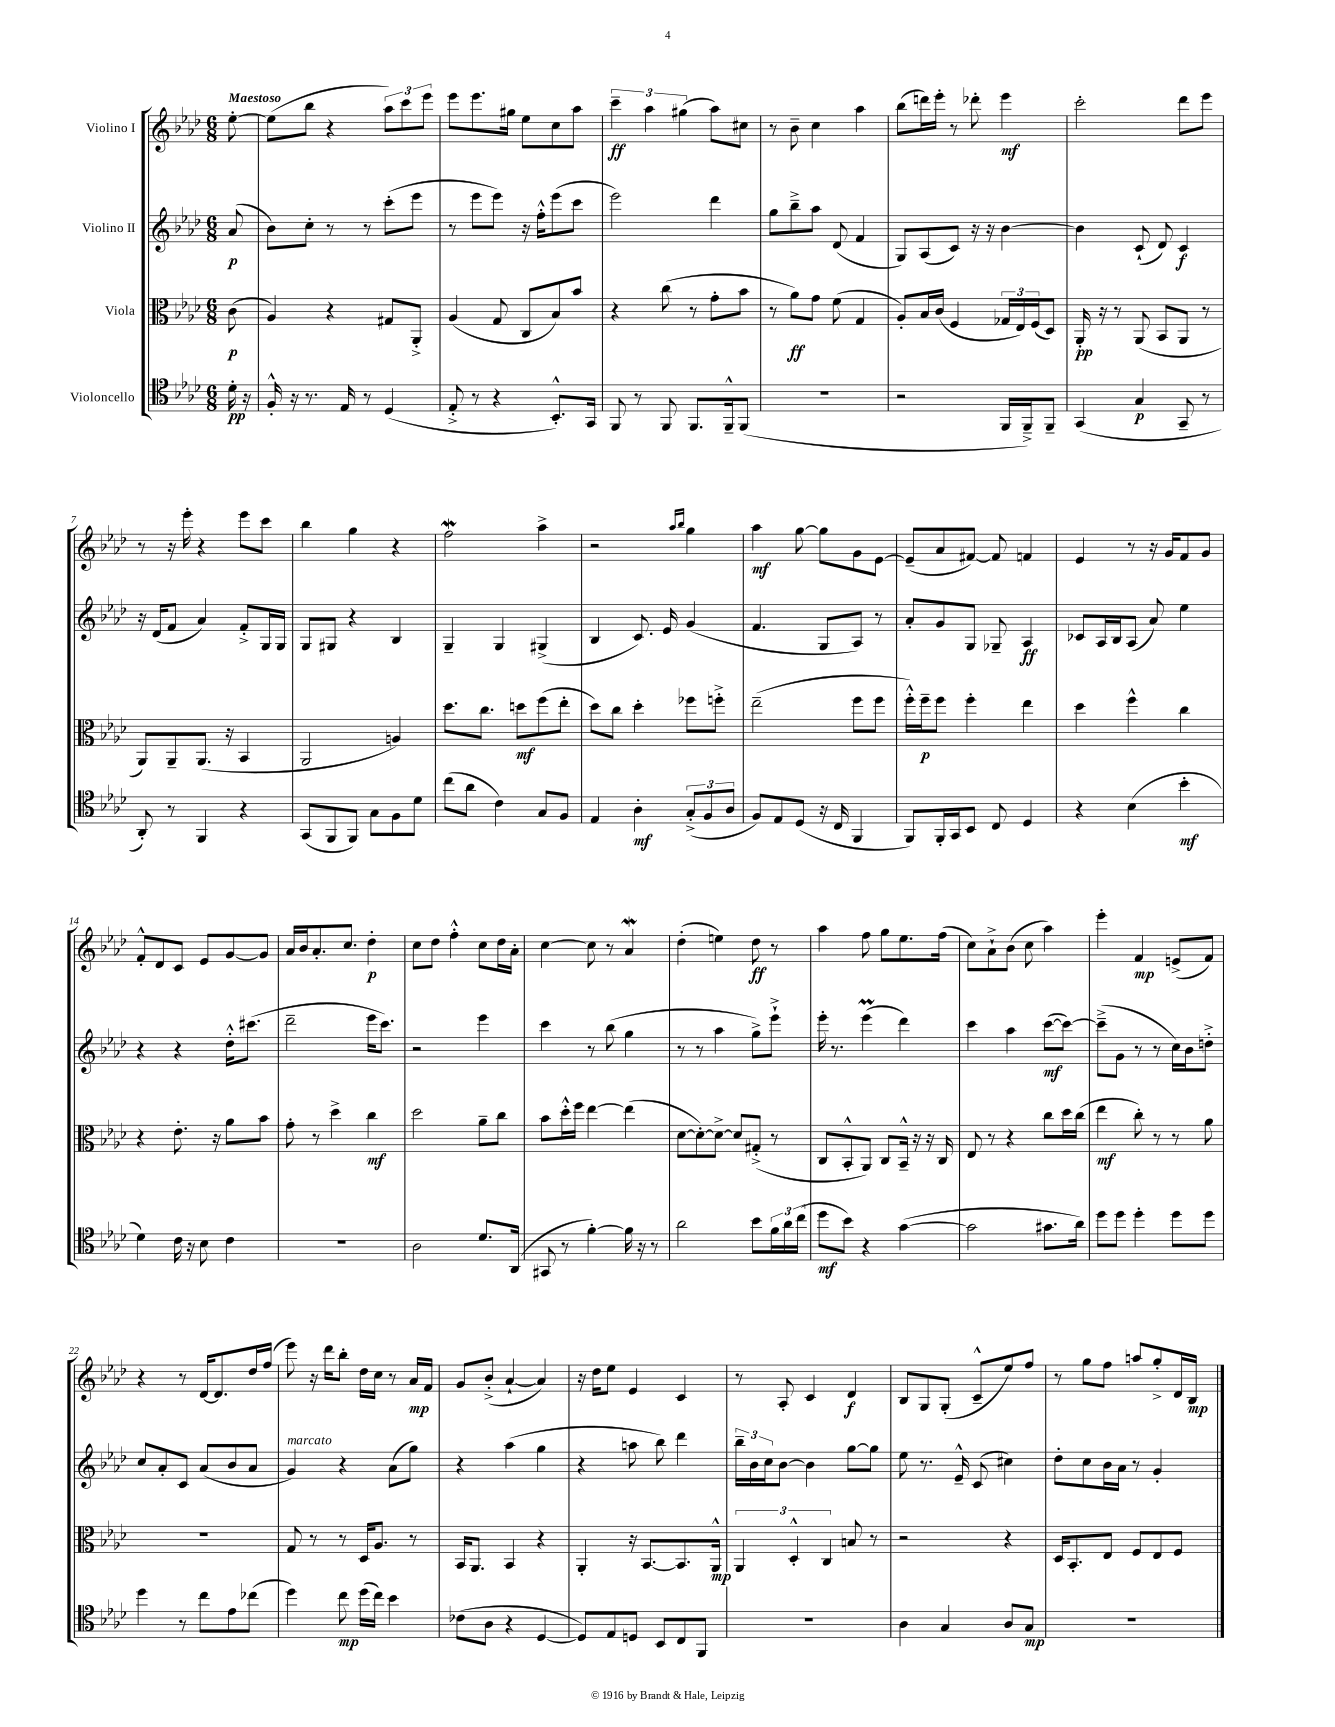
<<
\new StaffGroup <<
\new Staff = "s0" \with { instrumentName = "Violino I" } {
    \clef treble \key aes \major \numericTimeSignature \time 6/8 \partial 8 \tempo "Maestoso"
    ees''8~-. |
    ees''8( bes''8 r4 \tuplet 3/2 { aes''8) c'''8 ees'''8 } |
    ees'''8 ees'''8. gis''16 ees''8 c''8 aes''8 |
    \tuplet 3/2 { c'''4--\ff aes''4 gis''4( } aes''8) cis''8 |
    r8 bes'8-- c''4 aes''4 |
    bes''8( d'''16) ees'''16-. r8 des'''8-. ees'''4\mf |
    c'''2-. des'''8 ees'''8 |
    r8 r16 ees'''16-. r4 ees'''8 c'''8 |
    bes''4 g''4 r4 |
    f''2\mordent aes''4-> |
    r2 \grace { aes''16 bes''16 } g''4 |
    aes''4\mf g''8~ g''8 g'8 ees'8~ |
    ees'8--( aes'8 fis'8~) fis'8 f'4 |
    ees'4 r8 r16 g'16 f'8 g'8 |
    f'8-.-^ des'8 c'8 ees'8 g'8~ g'8 |
    aes'16 bes'16 aes'8.-. c''8. des''4-.\p |
    c''8 des''8 f''4-.-^ c''8 des''16 aes'16-. |
    c''4~ c''8 r8 aes'4\mordent |
    des''4-.( e''4) des''8\ff r8 |
    aes''4 f''8 g''8 ees''8. f''16( |
    c''8) aes'8-!-> bes'8( c''8 aes''4) |
    ees'''4-. f'4\mp e'8->( f'8) |
    r4 r8 des'16~ des'8. des''16 f''16( |
    ees'''8) r16 des'''16 bes''8-. des''16 c''16 r8 aes'16\mp f'16 |
    g'8 bes'8-.->( aes'4~-! aes'4) |
    r16 des''16 ees''8 ees'4 c'4 |
    r8 aes8-. c'4 des'4\f |
    bes8 g8 g8-.( c'8---^ ees''8) f''8 |
    r8 g''8 f''8 a''8 g''8-.-> des'16 bes16\mp \bar "|." |
}
\new Staff = "s1" \with { instrumentName = "Violino II" } {
    \clef treble \key aes \major \numericTimeSignature \time 6/8 \partial 8
    aes'8\p( |
    bes'8) c''8-. r8 r8 c'''8-.( ees'''8 |
    r8 ees'''8 ees'''8) r16 f''16-.-^ ees'''8( c'''8 |
    ees'''2) des'''4 |
    g''8 bes''8---> aes''8 des'8( f'4 |
    g8) aes8( c'8) r16 r16 bes'4~ |
    bes'4 c'8-!( des'8) c'4\f |
    r16 des'16( f'8 aes'4) f'8-.-> g16 g16 |
    g8 gis8 r4 bes4 |
    g4-- g4 gis4->( |
    bes4 c'8.) ees'16 g'4( |
    f'4. g8 aes8) r8 |
    aes'8-. g'8 g8 ges8-- aes4\ff |
    ces'8 aes16 bes16 aes8( aes'8) ees''4 |
    r4 r4 des''16-.-^ cis'''8.( |
    des'''2-- ees'''16 c'''8.) |
    r2 ees'''4 |
    c'''4 r8 bes''8( g''4 |
    r8 r8 aes''4 g''8->) ees'''8-!-> |
    ees'''16-. r8. ees'''4\prall( des'''4) |
    c'''4 aes''4 c'''8~\mf( c'''8~) |
    c'''8--->( g'8 r8 r8 c''16) bes'16 d''8-.-> |
    c''8 aes'8-. c'8 aes'8( bes'8 aes'8 |
    g'4^\markup { \italic "marcato" }) r4 aes'8( g''8) |
    r4 aes''4( g''4 |
    r4 a''8 bes''8) des'''4 |
    \tuplet 3/2 { bes''16-- bes'16 c''16 } bes'8~ bes'4 g''8~ g''8 |
    ees''8 r8. ees'16---^ c'8( cis''4) |
    des''8-. c''8 bes'16 aes'16 r8 g'4-. \bar "|." |
}
\new Staff = "s2" \with { instrumentName = "Viola" } {
    \clef alto \key aes \major \numericTimeSignature \time 6/8 \partial 8
    c'8\p( |
    aes4) r4 gis8 aes,8-.-> |
    aes4( g8 c8 bes8) bes'8 |
    r4 c''8( r8 g'8-. bes'8 |
    r8 aes'8\ff) g'8 f'8( g4 |
    aes8-.) bes16 c'16( f4 \tuplet 3/2 { ges16 ees16) f16( } des8) |
    aes,16-.\pp r16 r8 aes,8( bes,8 aes,8 r8 |
    aes,8) aes,8-- aes,8.( r16 bes,4 |
    aes,2 a4) |
    des''8. c''8. d''8\mf f''8( ees''8-. |
    des''8) c''8 des''4-. fes''8 f''8-.-> |
    ees''2--( f''8 f''8 |
    f''16-.-^) f''16--\p f''8 f''4-. ees''4 |
    des''4 f''4-^ c''4 |
    r4 ees'8.-. r16 aes'8 bes'8 |
    g'8-. r8 des''4-> c''4\mf |
    des''2 aes'8-- c''8 |
    bes'8 des''16-.-^ f''16 ees''4~ ees''4( |
    des'8~ des'8~-.) des'8~-> des'8 gis8-.->( r8 |
    c8 bes,8-.-^ aes,8) c8 bes,16---^ r16 r16 c16 |
    ees8 r8 r4 c''8 des''16 c''16( |
    ees''4\mf c''8-.) r8 r8 aes'8 |
    r2. |
    g8 r8 r8 des16 aes8. r8 |
    bes,16 aes,8. bes,4 r4 |
    aes,4-. r16 bes,8.~ bes,8. aes,16-^\mp |
    \tuplet 3/2 { aes,4 des4-.-^ c4 } b8 r8 |
    r2 r4 |
    des16 bes,8.-. ees8 f8 ees8 f8 \bar "|." |
}
\new Staff = "s3" \with { instrumentName = "Violoncello" } {
    \clef tenor \key aes \major \numericTimeSignature \time 6/8 \partial 8
    des'16-.\pp r16 |
    f16-.-^ r16 r8. ees16 r8 des4( |
    ees8-.-> r8 r4 bes,8.-.-^) g,16 |
    f,8 r8 f,8 f,8. f,16---^ f,8( |
    R2. |
    r2 f,16 f,16--->) f,8-- |
    g,4( g4\p g,8-- r8 |
    aes,8-.) r8 f,4 r4 |
    g,8( f,8 f,8) g8 f8 des'8 |
    c''8( aes'8 c'4) g8 f8 |
    ees4 aes4-.\mf \tuplet 3/2 { g8-.->( f8 aes8 } |
    f8) ees8 des8( r16 c16 f,4 |
    f,8) f,16-. g,16 bes,8 c8 des4 |
    r4 bes4( bes'4-.\mf |
    des'4) c'16 r16 bes8 c'4 |
    R2. |
    aes2 des'8. aes,16( |
    gis,8 r8 f'4~-.) f'16 r16 r8 |
    aes'2 bes'8 \tuplet 3/2 { f'16 aes'16 c''16( } |
    des''8\mf bes'8) r4 g'4~( |
    g'2 gis'8. aes'16) |
    des''8 des''8 des''4-. des''8 des''8 |
    des''4 r8 c''8 ees'8 ces''8( |
    des''4) c''8\mp des''16( c''16) bes'4 |
    ces'8( aes8 r4 des4~ |
    des8) ees8 d8 bes,8 c8 f,8 |
    R2. |
    aes4 g4 aes8 g8\mp |
    R2. \bar "|." |
}
>>
>>
